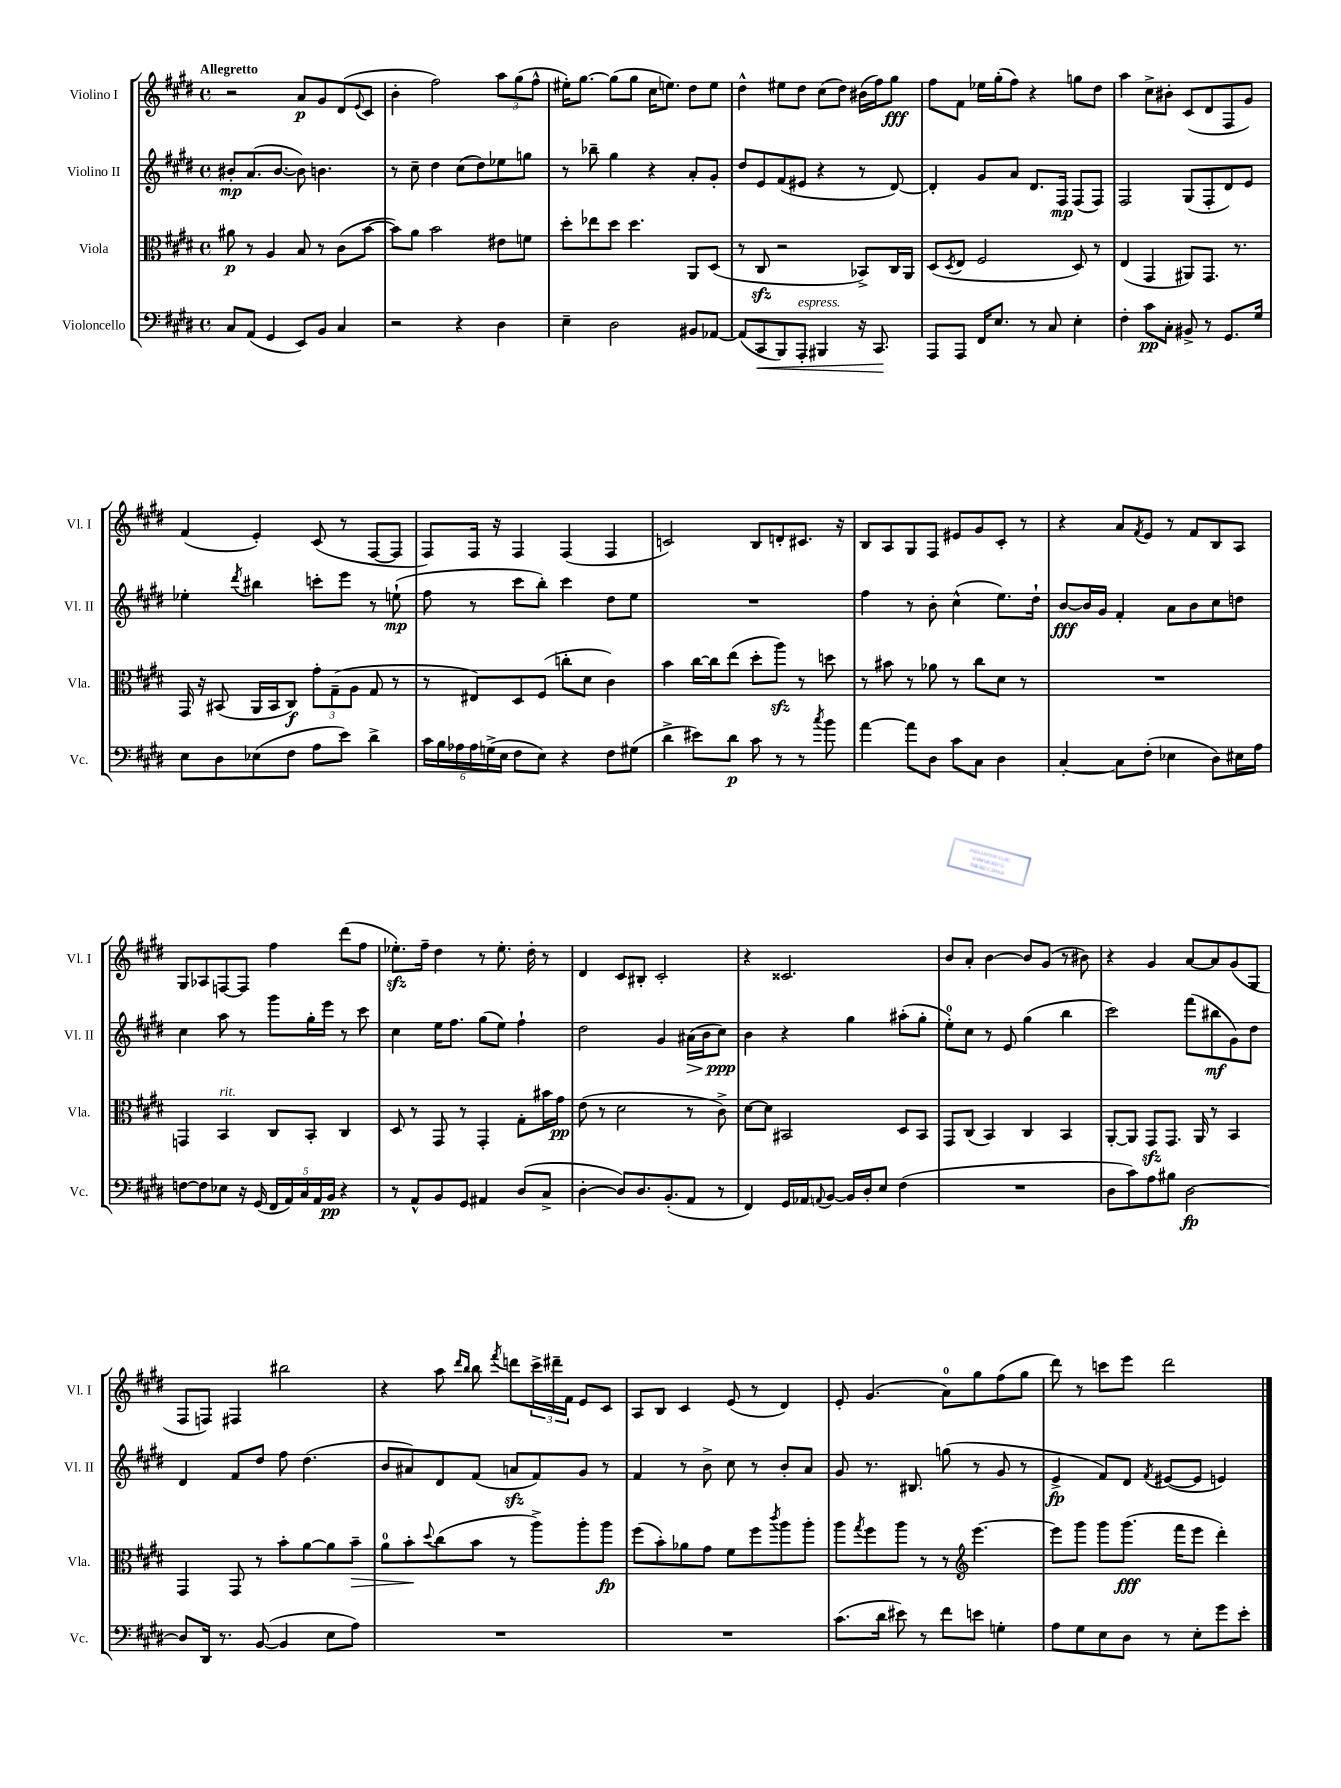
<<
\new StaffGroup <<
\new Staff = "s0" \with { instrumentName = "Violino I" shortInstrumentName = "Vl. I" } {
    \clef treble \key e \major \defaultTimeSignature \time 4/4 \tempo "Allegretto"
    r2 a'8\p gis'8 dis'8( \appoggiatura { e'8 } cis'8 |
    b'4-. fis''2) \tuplet 3/2 { a''8 gis''8( fis''8-^ } |
    eis''16-.) gis''8.~ gis''8( gis''8 cis''16 e''8.) dis''8 e''8 |
    dis''4-^ eis''8 dis''8 cis''8( dis''8) bis'16( fis''16) gis''8\fff |
    fis''8 fis'8 ees''16 gis''16-.( fis''8) r4 g''8 dis''8 |
    a''4 cis''8-> bis'8-. cis'8( dis'8 fis8 gis'8) |
    fis'4( e'4-.) cis'8( r8 fis8~ fis8 |
    fis8) fis16 r16 fis4 fis4( fis4 |
    c'2) b8 d'8-. cis'8. r16 |
    b8 a8 gis8 fis8 eis'8 gis'8 cis'8-. r8 |
    r4 a'8 \acciaccatura { fis'8 } e'8 r8 fis'8 b8 a8 |
    gis8 aes8 f8~ f8 fis''4 dis'''8( fis''8 |
    ees''8.-.\sfz) fis''16-- dis''4 r8 ees''8.-. dis''16-. r8 |
    dis'4 cis'8 bis8-. cis'2-. |
    r4 cisis'2. |
    b'8 a'8-. b'4~ b'8 gis'8( r8 bis'8) |
    r4 gis'4 a'8~ a'8 gis'8( gis8 |
    fis8 f8) fis4 bis''2 |
    r4 a''8 \grace { dis'''16 b''16 } b''8 \acciaccatura { fis'''8 } d'''8 \tuplet 3/2 { cis'''16-> dis'''16-- fis'16 } e'8 cis'8 |
    a8 b8 cis'4 e'8( r8 dis'4) |
    e'8-. gis'4.( a'8-0) gis''8 fis''8( gis''8 |
    dis'''8) r8 c'''8 e'''8 dis'''2 \bar "|." |
}
\new Staff = "s1" \with { instrumentName = "Violino II" shortInstrumentName = "Vl. II" } {
    \clef treble \key e \major \defaultTimeSignature \time 4/4
    bis'8-.\mp a'8.( bis'8.~ bis'8) b'4. |
    r8 cis''8-- dis''4 cis''8( dis''8) ees''8 g''8 |
    r8 bes''8-- gis''4 r4 a'8-. gis'8-. |
    dis''8 e'8 fis'8( eis'8 r4 r8 dis'8~) |
    dis'4-. gis'8 a'8 dis'8. fis16\mp fis8( fis8) |
    fis2 gis8( fis8-. dis'8) e'8 |
    ees''4-. \acciaccatura { dis'''8 } bis''4 c'''8-. e'''8 r8 e''8-!\mp( |
    fis''8 r8 cis'''8 b''8-.) cis'''4 dis''8 e''8 |
    R1 |
    fis''4 r8 b'8-. cis''4-^( e''8.) dis''16-! |
    b'8~\fff b'16 gis'16 fis'4-. a'8 b'8 cis''8 d''8 |
    cis''4 a''8 r8 gis'''8 gis''16-. e'''16 r8 cis'''8 |
    cis''4 e''16 fis''8. gis''8( e''8) fis''4-! |
    dis''2 gis'4 ais'16\>( b'16 cis''8\ppp\!) |
    b'4 r4 gis''4 ais''8-.( gis''8-. |
    e''8-0-.) cis''8 r8 e'8 gis''4( b''4 |
    cis'''2) fis'''8( bis''8\mf gis'8) dis''8 |
    dis'4 fis'8 dis''8 fis''8 dis''4.( |
    b'8 ais'8) dis'8 fis'8( a'8\sfz fis'8) gis'8 r8 |
    fis'4 r8 b'8-> cis''8 r8 b'8-. a'8 |
    gis'8 r8. bis8. g''8( r8 gis'8 r8 |
    e'4->\fp fis'8) dis'8 \acciaccatura { fis'8 } eis'8~( eis'8 e'4) \bar "|." |
}
\new Staff = "s2" \with { instrumentName = "Viola" shortInstrumentName = "Vla." } {
    \clef alto \key e \major \defaultTimeSignature \time 4/4
    ais'8\p r8 a4 b8 r8 cis'8( b'8~ |
    b'8) a'8 b'2 eis'8 f'8 |
    dis''8-. ees''8 dis''8 dis''4. a,8 dis8( |
    r8 cis8\sfz r2 bes,8->) cis16 a,16 |
    dis8( \acciaccatura { dis8 } e8 fis2 dis8) r8 |
    e4( gis,4 ais,8) gis,8. r8. |
    gis,16 r16 bis,8( a,16 bis,16 cis8\f) \tuplet 3/2 { gis'8-. gis8--( a8 } gis8 r8 |
    r8 eis8) dis8 fis8( c''8-. dis'8 cis'4) |
    b'4 cis''16~ cis''16 e''8( dis''8-. a''8\sfz) r8 d''8 |
    r8 bis'8 r8 aes'8 r8 cis''8 dis'8 r8 |
    R1 |
    g,4 b,4^\markup { \italic "rit." } cis8 b,8-. cis4 |
    dis8 r8 gis,8 r8 gis,4-. gis8-. bis'16 gis'16\pp |
    e'8( r8 dis'2 r8 cis'8->) |
    dis'8~ dis'8 bis,2 dis8 bis,8 |
    gis,8 cis8( b,4) cis4 b,4 |
    a,8~-. a,8 gis,8\sfz gis,8. a,16 r8 b,4 |
    gis,4 gis,8 r8 b'8-. a'8~ a'8 b'8--\> |
    a'8-0 b'8-.\! \appoggiatura { dis''8 } cis''8( b'8 r8 a''8->) a''8-. a''8\fp |
    fis''8( b'8-.) aes'8 gis'8 fis'8 fis''8 \acciaccatura { cis'''8 } a''8 a''8-. |
    a''8 \acciaccatura { gis''8 } fis''8 a''8 r8 r8 \clef treble e'''4.~ |
    e'''8 gis'''8 gis'''8 gis'''8.\fff( fis'''16 e'''8 dis'''4-.) \bar "|." |
}
\new Staff = "s3" \with { instrumentName = "Violoncello" shortInstrumentName = "Vc." } {
    \clef bass \key e \major \defaultTimeSignature \time 4/4
    cis8 a,8( gis,4 e,8) b,8 cis4 |
    r2 r4 dis4 |
    e4-- dis2 bis,8 aes,8~ |
    aes,8( cis,8\< b,,8) a,,8-.^\markup { \italic "espress." } bis,,4 r16 cis,8.\! |
    a,,8 a,,8 fis,16 e8. r8 cis8 e4-. |
    fis4-. cis'8\pp cis8-. bis,8-> r8 gis,8. gis16 |
    e8 dis8 ees8( fis8 a8 e'8) dis'4-> |
    \tuplet 6/4 { cis'16 b16 aes16 aes16 g16->( e16 } fis8 e8) r4 fis8 gis8( |
    dis'4-> eis'8) dis'8\p cis'8 r8 r8 \acciaccatura { cis''8 } b'8 |
    a'4~ a'8 dis8 cis'8 cis8 dis4 |
    cis4~-. cis8 fis8-.( ees4 dis8) eis16 a16 |
    f8~ f8 ees8 r16 gis,16( \tuplet 5/4 { fis,16 a,16) cis16 a,16 b,16\pp } r4 |
    r8 a,8-^ b,8 gis,8 ais,4 dis8( cis8-> |
    dis4~-. dis8) dis8. b,8.-.( a,8 r8 |
    fis,4) gis,16 aes,16 \appoggiatura { a,8 } b,8~ b,16 dis16-. e8 fis4( |
    R1 |
    dis8 cis'8) a8 bis8 dis2~\fp |
    dis8 dis,16 r8. b,8~( b,4 e8 a8) |
    R1 |
    R1 |
    cis'8.( dis'16 eis'8) r8 fis'8 e'8 g4-. |
    a8 gis8 e8 dis8 r8 e8-. gis'8 e'8-. \bar "|." |
}
>>
>>
\layout { \context { \Score \remove "Bar_number_engraver" } }
